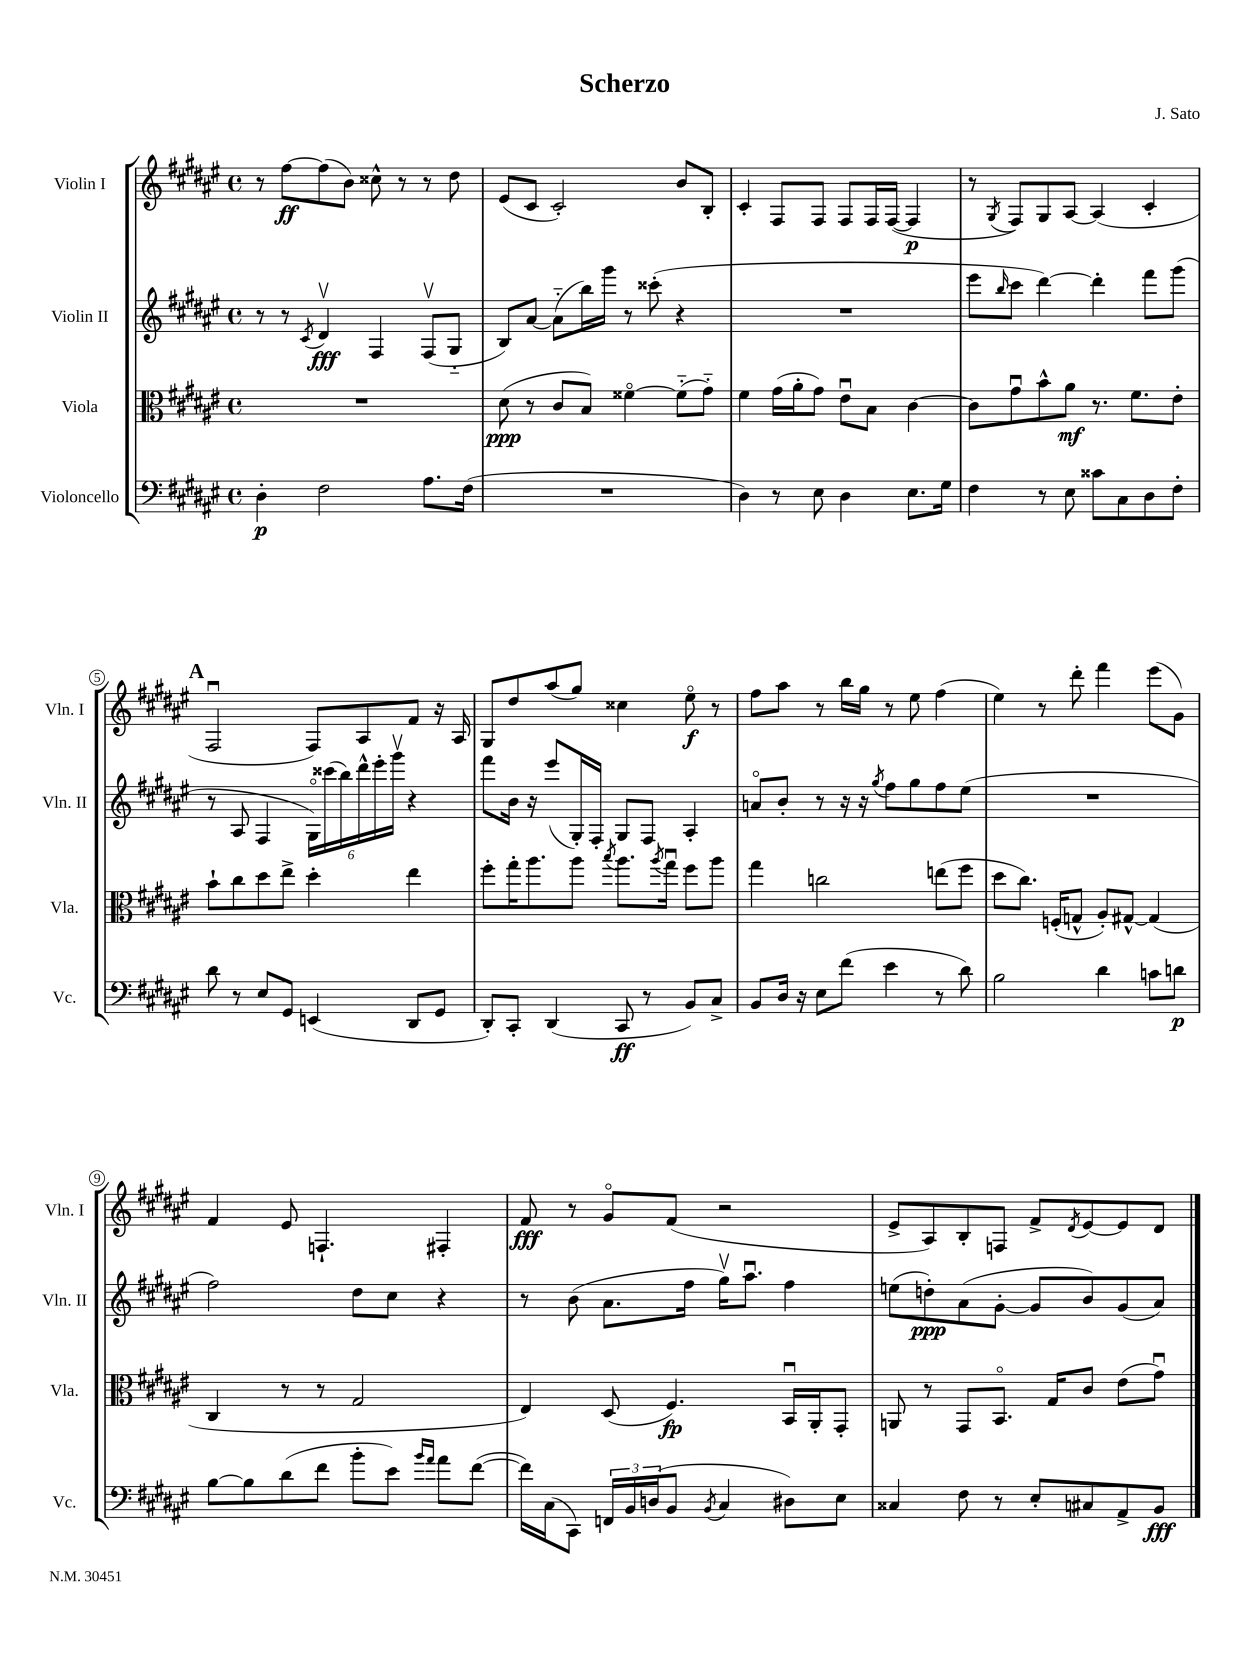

**kern	**kern	**kern	**kern
*staff4	*staff3	*staff2	*staff1
*clefF4	*clefC3	*clefG2	*clefG2
*k[f#c#g#d#a#e#]	*k[f#c#g#d#a#e#]	*k[f#c#g#d#a#e#]	*k[f#c#g#d#a#e#]
*M4/4	*M4/4	*M4/4	*M4/4
*met(c)	*met(c)	*met(c)	*met(c)
4D#'	1r	8r	8r
.	.	8r	[8ff#
.	.	8qc#	.
2F#	.	4d#v	(8ff#]
.	.	.	8b)
.	.	4F#	8cc##^^
.	.	.	8r
8.A#	.	(8F#v	8r
.	.	8G#'~	8dd#
(16F#	.	.	.
=	=	=	=
1r	(8d#	8B)	(8e#
.	8r	[8a#	8c#
.	8c#	(8a#'~]	2c#')
.	8B)	16bb)	.
.	.	16ggg#	.
.	[4f##o	8r	.
.	.	(8ccc##'	.
.	(8f##'~]	4r	8b
.	8g#'~)	.	8B'
=	=	=	=
4D#)	4f#	1r	4c#'
8r	(16g#	.	8F#
.	16a#'	.	.
8E#	8g#)	.	8F#
4D#	8e#u	.	8F#
.	8B	.	16F#
.	.	.	([16F#
8.E#	[4c#	.	4F#]
16G#	.	.	.
=	=	=	=
4F#	8c#]	8eee#	8r
.	.	16qqbb	8qG#
.	8g#u	8ccc#	8F#)
8r	8b^^	[4ddd#)	8G#
8E#	8a#	.	[8A#
8c##	8.r	4ddd#']	(4A#]
8C#	.	.	.
.	8.f#	.	.
8D#	.	8fff#	4c#'
8F#'	8e#'	(8ggg#	.
=	=	=	=
8d#	8b`	8r	2F#u
8r	8cc#	8A#	.
8E#	8dd#	4F#	.
8GG#	8ee#^	.	.
(4EE	4dd#'	24G#o)	8F#)
.	.	(24ccc##	.
.	.	24bb)	.
.	.	24ddd#^^	8A#
.	.	24eee#'	.
.	.	24ggg#v	.
8DD#	4ee#	4r	8f#
8GG#	.	.	16r
.	.	.	16A#
=	=	=	=
8DD#')	8ff#'	8fff#	8G#
8CC#'	16gg#'	16b	8dd#
.	8.aa#	16r	.
(4DD#	.	(8eee#	(8aa#
.	8aa#	16G#')	8gg#)
.	.	16F#'	.
.	8qbb	.	.
8CC#	8.aa#	8G#	4cc##
8r	.	8F#	.
.	8qaa#	.	.
.	16gg#u	.	.
8BB)	8ff#	4A#'	8ee#o
8C#^	8aa#	.	8r
=	=	=	=
8BB	4gg#	8ao	8ff#
16D#	.	8b'	8aa#
16r	.	.	.
8E#	2cc	8r	8r
(8f#	.	16r	16bb
.	.	16r	16gg#
.	.	8qgg#	.
4e#	.	8ff#	8r
.	.	8gg#	8ee#
8r	(8ee	8ff#	(4ff#
8d#)	8ff#	(8ee#	.
=	=	=	=
2B	8dd#	1r	4ee#)
.	8.cc#)	.	.
.	.	.	8r
.	(16F'	.	.
.	8G^^	.	8ddd#'
4d#	8A#')	.	4fff#
.	[8G#^^	.	.
8c	(4G#]	.	(8eee#
8d	.	.	8g#)
=	=	=	=
[8B	4C#	2ff#)	4f#
8B]	.	.	.
(8d#	8r	.	8e#
8f#	8r	.	4.F`
8b'	2G#	8dd#	.
8e#)	.	8cc#	.
16qqb	.	.	.
16qqa#	.	.	.
8a#	.	4r	4F#'
([8f#	.	.	.
=	=	=	=
16f#])	4E#)	8r	8f#
(16C#	.	.	.
8CC#)	.	(8b	8r
24FF	(8D#	8.a#	8g#o
24BB	.	.	.
(24D	.	.	.
8BB	4.F#)	.	(8f#
.	.	16ff#	.
8qBB	.	.	.
4C#	.	16gg#v)	2r
.	.	8.aa#u	.
8D#)	16BBu	4ff#	.
.	16AA#'	.	.
8E#	8GG#'	.	.
=	=	=	=
4C##	8AA	(8ee	8e#^
.	8r	8dd')	8A#)
8F#	8GG#	(8a#	8B'
8r	8.BBo	[8g#'	8F
8E#'	.	8g#]	8f#^
.	16G#	.	.
.	.	.	8qd#
8C#	8c#	8b)	[8e#
8AA#^	(8e#	(8g#	8e#]
8BB	8g#u)	8a#)	8d#
==	==	==	==
*-	*-	*-	*-
